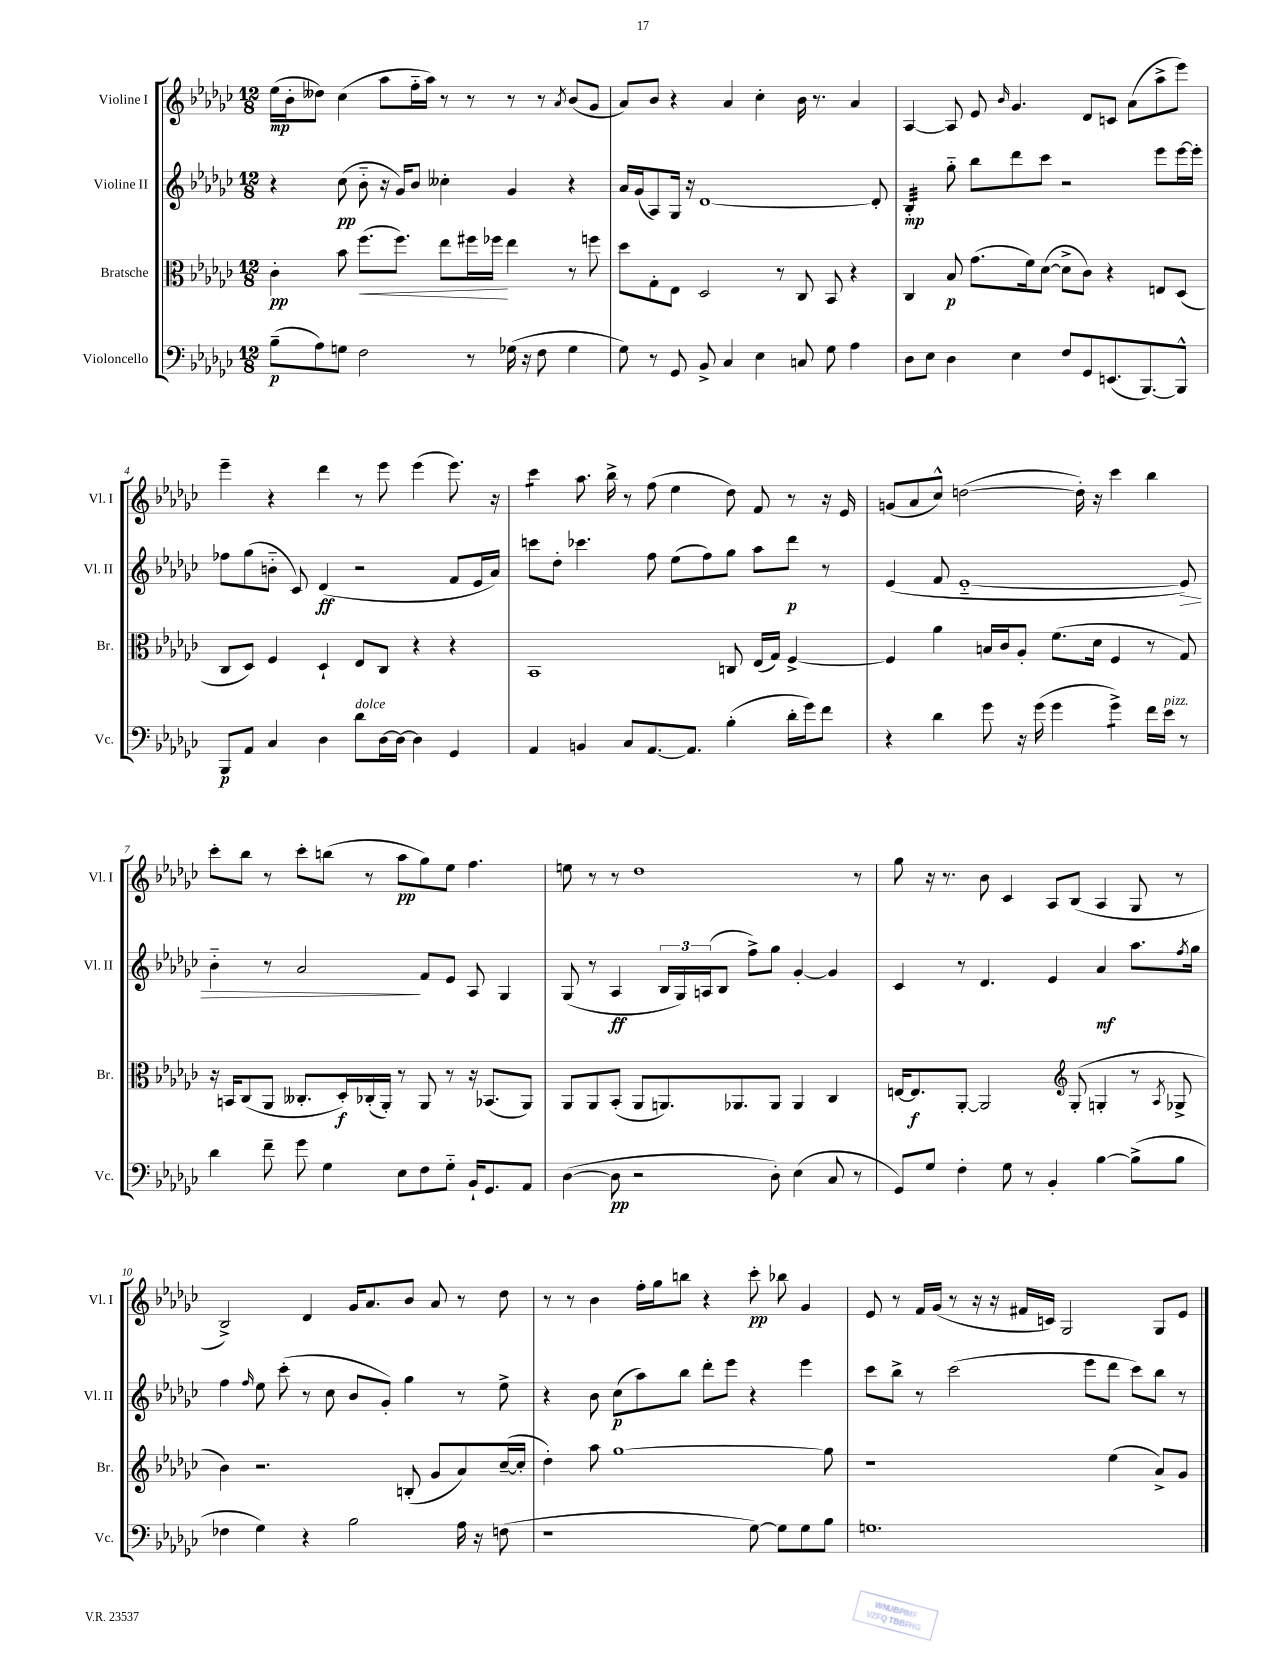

**kern	**kern	**kern	**kern
*staff4	*staff3	*staff2	*staff1
*clefF4	*clefC3	*clefG2	*clefG2
*k[b-e-a-d-g-c-]	*k[b-e-a-d-g-c-]	*k[b-e-a-d-g-c-]	*k[b-e-a-d-g-c-]
*M12/8	*M12/8	*M12/8	*M12/8
(8B-~	4c-'	4r	(16ee-
.	.	.	16b-'
8A-)	.	.	8dd--)
8G	8b-	(8cc-	(4cc-
2F	(8.ff	8b-'~	.
.	.	16r	8aa-
.	8.ff)	16g-)	.
.	.	8b-	16ff'~
.	.	.	16aa-)
.	8ee-	4cc--'	8r
8r	16ff#	.	8r
.	16ff-	.	.
(16G-	4ee-	4g-	8r
16r	.	.	.
8F	.	.	8r
.	.	.	8qa-
4G-	8r	4r	(8b-
.	8ff	.	8g-
=	=	=	=
8G-)	8dd-	16a-	8a-)
.	.	(16g-	.
8r	8G-'	8A-)	8b-
8GG-	8E-	16G-	4r
.	.	16r	.
8BB-^	2D-	[1d-	.
4C-	.	.	4a-
4E-	.	.	4cc-'
.	8r	.	.
8C	8C-	.	16b-
.	.	.	8.r
8G-	8BB-	.	.
4A-	4r	.	4a-
.	.	8d-']	.
=	=	=	=
8D-	4C-	4B-'	[4A-
8E-	.	.	.
4D-	8B-	8gg-'~	8A-]
.	(8.g-	8bb-	8e-
.	.	.	16qqb-
4E-	.	8ddd-	4.g-
.	16f)	.	.
.	([8d-	8ccc-	.
8F	8d-^]	2r	.
8GG-	8c-)	.	8d-
(8.EE	4r	.	8c
.	.	.	(8a-
[8.BBB-)	.	.	.
.	8E	8eee-	8aa-^
8BBB-^^]	(8D-	[16eee-	8eee-)
.	.	16eee-']	.
=	=	=	=
8BBB-	8C-	8ff-	4eee-~
8AA-	8D-)	(8gg-	.
4C-	4F	8b'~	4r
.	.	8c-)	.
4D-	4D-`	(4d-	4ddd-
8d-	8E-	2r	8r
[16D-	8C-	.	8eee-
16D-_	.	.	.
4D-]	4r	.	(4eee-
4GG-	4r	8f	8.eee-)
.	.	16e-	.
.	.	16a-)	16r
=	=	=	=
4AA-	1BB-	8ccc	4ccc-
.	.	8dd-'	.
4BB	.	4.ccc-	8.aa-
.	.	.	16bb-^
8C-	.	.	8r
[8.AA-	.	8ff	(8ff
.	.	(8ee-	4ee-
8.AA-]	.	.	.
.	.	8ff)	.
(4B-'	8C	8gg-	8dd-)
.	(16E-	8aa-	8f
.	16G-)	.	.
16d-'	[4F^	8ddd-	8r
16g-)	.	.	.
8f	.	8r	16r
.	.	.	16e-
=	=	=	=
4r	4F]	(4e-	(8g
.	.	.	8a-
4d-	4a-	8f	8cc-^^)
.	.	[1e-'~	([2dd
8g-	16B	.	.
.	16c-	.	.
16r	8A-'	.	.
(16g-	.	.	.
4g-	(8.f	.	.
.	.	.	16dd'])
.	16d-	.	16r
4g-^)	4F	.	4ccc-
16f	8r	.	4bb-
16e-	.	.	.
8r	8G-)	8e-])	.
=	=	=	=
4d-	16r	4b-'~	8ccc-'
.	16BB	.	.
.	(8C-	.	8bb-
8f~	8AA-	8r	8r
8g-	8.C--'	2a-	8ccc-'
4G-	.	.	(8bb
.	16D-')	.	.
.	(16C-'	.	8r
.	16AA-')	.	.
8E-	8r	.	8aa-
8F	8AA-	8f	8gg-)
8G-'~	8r	8e-	8ee-
16BB-`	16r	8A-	4.ff
8.GG-	(8.BB-	.	.
.	.	4G-	.
8AA-	8AA-)	.	.
=	=	=	=
([4D-	8AA-	(8G-	8ee
.	8AA-	8r	8r
8D-]	(8BB-'	4A-	8r
2r	8AA-	.	1dd-
.	8.AA)	24B-	.
.	.	24G-)	.
.	.	(24A	.
.	.	8B-	.
.	8.AA-	.	.
.	.	8ff^)	.
8D-')	8AA-	8gg-	.
(4E-	4AA-	[4g-'	.
8C-	4C-	4g-]	.
8r	.	.	8r
=	=	=	=
8GG-)	[16E	4c-	8gg-
.	8.E]	.	.
8G-	.	.	16r
.	.	.	8.r
4F'	[8AA-'	8r	.
.	2AA-]	4.d-	8b-
8G-	.	.	4c-
8r	.	.	.
4BB-'	.	4e-	8A-
*	*clefG2	*	*
.	(8G-'	.	(8B-
[4B-	4G'	4a-	4A-
(8B-^]	8r	8.aa-	8G-
.	8qA-	.	.
8B-	8G-^	.	8r
.	.	8qff	.
.	.	16gg-	.
=	=	=	=
4F-	4b-)	4ff	2B-^)
.	.	16qqff	.
4G-)	2.r	8ee-	.
.	.	(8ccc-'	.
4r	.	8r	4d-
.	.	8cc-	.
2B-	.	8b-	16g-
.	.	.	8.a-
.	.	8g-')	.
.	(8B'	4gg-	8b-
.	8g-	.	8a-
16A-	8a-)	8r	8r
16r	.	.	.
(8F	([16cc-~	8ee-^	8dd-
.	16cc-']	.	.
=	=	=	=
1r	4dd-')	4r	8r
.	.	.	8r
.	8aa-	8b-	4b-
.	[1gg-	(8cc-	.
.	.	8aa-)	16ff'
.	.	.	16gg-
.	.	8bb-	8bb
.	.	8ddd-'	4r
.	.	8eee-	.
[8G-)	.	4r	8ccc-'
8G-]	.	.	8bb-
8G-	.	4eee-	4g-
8B-	8gg-]	.	.
=	=	=	=
1.G	1r	8ccc-	8e-
.	.	8bb-^	8r
.	.	8r	16f
.	.	.	(16g-
.	.	(2ccc-	8r
.	.	.	16r
.	.	.	16r
.	.	.	16f#
.	.	.	16c)
.	.	.	2G-
.	.	8eee-	.
.	(4ee-	8ddd-	.
.	.	8ccc-)	.
.	8a-^)	8bb-	8G-
.	8g-	8r	8e-
==	==	==	==
*-	*-	*-	*-
